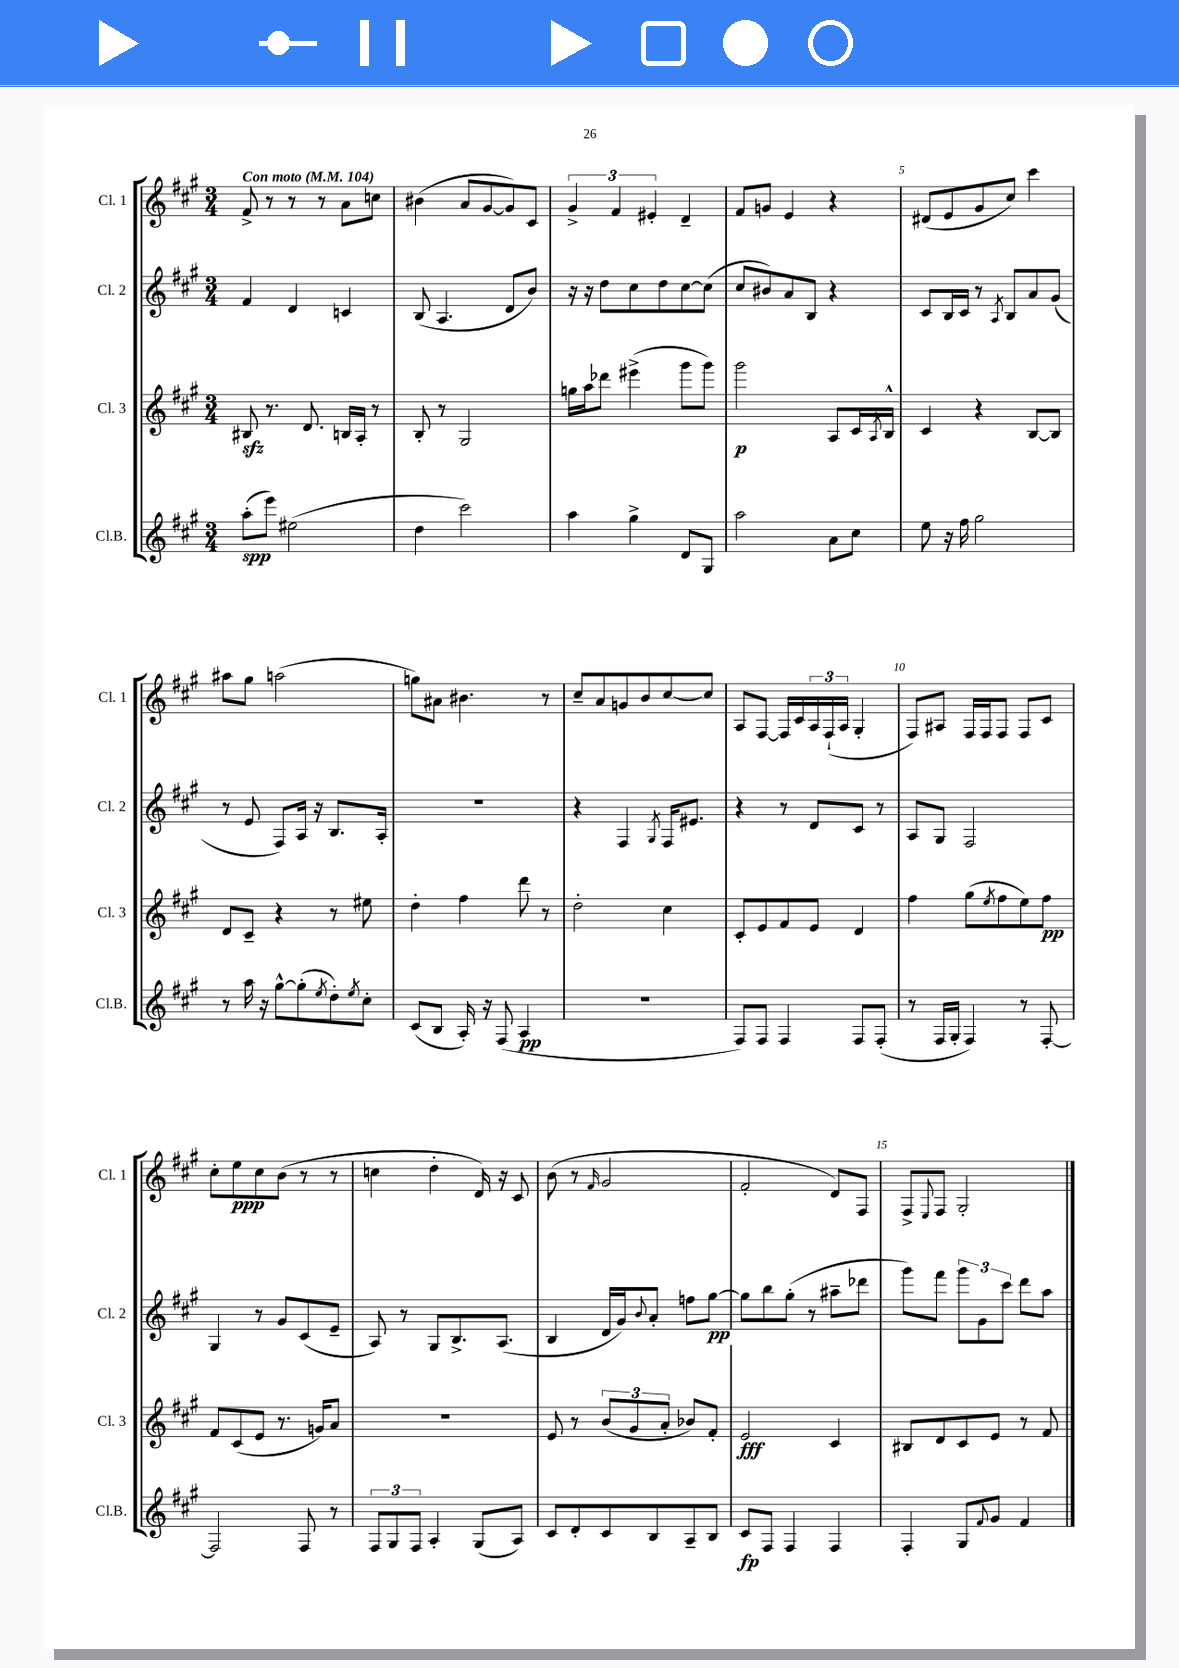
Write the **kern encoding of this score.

**kern	**kern	**kern	**kern
*staff4	*staff3	*staff2	*staff1
*clefG2	*clefG2	*clefG2	*clefG2
*k[f#c#g#]	*k[f#c#g#]	*k[f#c#g#]	*k[f#c#g#]
*M3/4	*M3/4	*M3/4	*M3/4
*MM104	*MM104	*MM104	*MM104
(8aa'\L	8B#/	4f#/	8f#^/
8eee\J)	8.r	.	8r
(2ee#\	.	4d/	8r
.	8.d/	.	.
.	.	.	8r
.	16B/LL	4c/	8a\L
.	16A'/JJ	.	.
.	8r	.	8cc\J
=	=	=	=
4dd\	8B'/	(8B/	(4b#\
.	8r	4.A/	.
2ccc#\)	2G#/	.	8a/L
.	.	.	[8g#/
.	.	8d/L	8g#/])
.	.	8b/J)	8c#/J
=	=	=	=
4aa\	16gg\LL	16r	6g#^/
.	16aa\J	16r	.
.	8ddd-\J	8dd\L	.
.	.	.	6f#/
4gg#^\	(4eee#^\	8cc#\	.
.	.	.	6e#'/
.	.	8dd\	.
8d/L	8ggg#\L	[8cc#\	4d~/
8G#/J	8ggg#\J)	(8cc#\]J	.
=	=	=	=
2aa\	2ggg#\	8cc#/L	8f#/L
.	.	8b#/)	8g/J
.	.	8a/	4e/
.	.	8B/J	.
8a\L	8A/L	4r	4r
8cc#\J	16c#/L	.	.
.	8qA/	.	.
.	16B^^/JJ	.	.
=	=	=	=
8ee\	4c#/	8c#/L	(8d#/L
16r	.	16B/L	8e/
16ff#\	.	16c#/JJ	.
2gg#\	4r	8r	8g#/
.	.	8qA/	.
.	.	8B/L	8cc#/J)
.	[8B/L	8a/	4ccc#\
.	8B/]J	(8g#/J	.
=	=	=	=
8r	8d/L	8r	8aa#\L
16aa\	8c#~/J	8e/	8gg#\J
16r	.	.	.
[8gg#^^\L	4r	8F#/L)	(2aa\
(8gg#'\]	.	16A/Jk	.
.	.	16r	.
8qee/	.	.	.
8dd'\)	8r	8.B/L	.
8qee/	.	.	.
8cc#'\J	8ee#\	.	.
.	.	16A'/Jk	.
=	=	=	=
(8c#/L	4dd'\	2.r	8gg\L)
8B/J	.	.	8a#\J
16A'/)	4ff#\	.	4.b#\
16r	.	.	.
(8F#/	.	.	.
4A/	8ddd\	.	.
.	8r	.	8r
=	=	=	=
2.r	2dd'\	4r	8cc#~/L
.	.	.	8a/
.	.	4F#/	8g/
.	.	.	8b/
.	.	8qG#/	.
.	4cc#\	16F#/LK	[8cc#/
.	.	8.e#/J	.
.	.	.	8cc#/]J
=	=	=	=
8F#/L)	8c#'/L	4r	8A/L
8F#/J	8e/	.	[8F#/J
4F#/	8f#/	8r	16F#/]LL
.	.	.	16c#/
.	8e/J	8d/L	24A/
.	.	.	(24F#`/
.	.	.	24A/JJ
8F#/L	4d/	8c#/J	4G#'/
(8F#'/J	.	8r	.
=	=	=	=
8r	4ff#\	8A/L	8F#/L)
16F#/LL	.	8G#/J	8A#/J
16G#'/JJ	.	.	.
4F#/)	(8gg#\L	2F#/	16F#/LL
.	.	.	16F#/J
.	8qee/	.	.
.	8ff#\	.	8F#/J
8r	8ee\)	.	8F#/L
[8F#'/	8ff#\J	.	8c#/J
=	=	=	=
2F#/]	8f#/L	4G#/	8cc#'\L
.	(8c#/	.	8ee\
.	8e/J	8r	8cc#\
.	8.r	8g#/L	(8b\J
8F#/	.	(8c#/	8r
.	16g/LK)	.	.
8r	8a/J	8e~/J	8r
=	=	=	=
12F#/L	2.r	8A/)	4cc\
12G#/	.	.	.
.	.	8r	.
12F#/J	.	.	.
4A'/	.	8G#/L	4dd'\
.	.	8.B^/	.
(8G#/L	.	.	16d/)
.	.	(8.A/J	16r
8A/J)	.	.	8c#/
=	=	=	=
8c#/L	8e/	4B/	(8b\
8d'/	8r	.	8r
.	.	.	16qqf#/
8c#/	(12b/L	16d/LL	2g#/
.	.	16g#/J)	.
.	12g#/	.	.
.	.	8qqb/	.
8B/	.	8a'/J	.
.	12a'/J	.	.
8A~/	8b-/L)	8ff\L	.
8B/J	8f#'/J	[8gg#\J	.
=	=	=	=
8c#/L	2e/	8gg#\]L	2f#'/
8F#/J	.	8bb\	.
4F#/	.	(8gg#'\J	.
.	.	8r	.
4F#/	4c#/	8aa#~\L	8d/L)
.	.	8ddd-\J	8F#/J
=	=	=	=
4F#'/	8B#/L	8ggg#\L)	8F#^/L
.	.	.	8qqE/
.	8d/	8fff#\J	8F#/J
8G#/L	8c#/	12ggg#\L	2G#'/
.	.	12g#\	.
8qqf#/	.	.	.
8g#/J	8e/J	.	.
.	.	12ccc#\J	.
4f#/	8r	8ddd\L	.
.	8f#/	8aa\J	.
==	==	==	==
*-	*-	*-	*-
